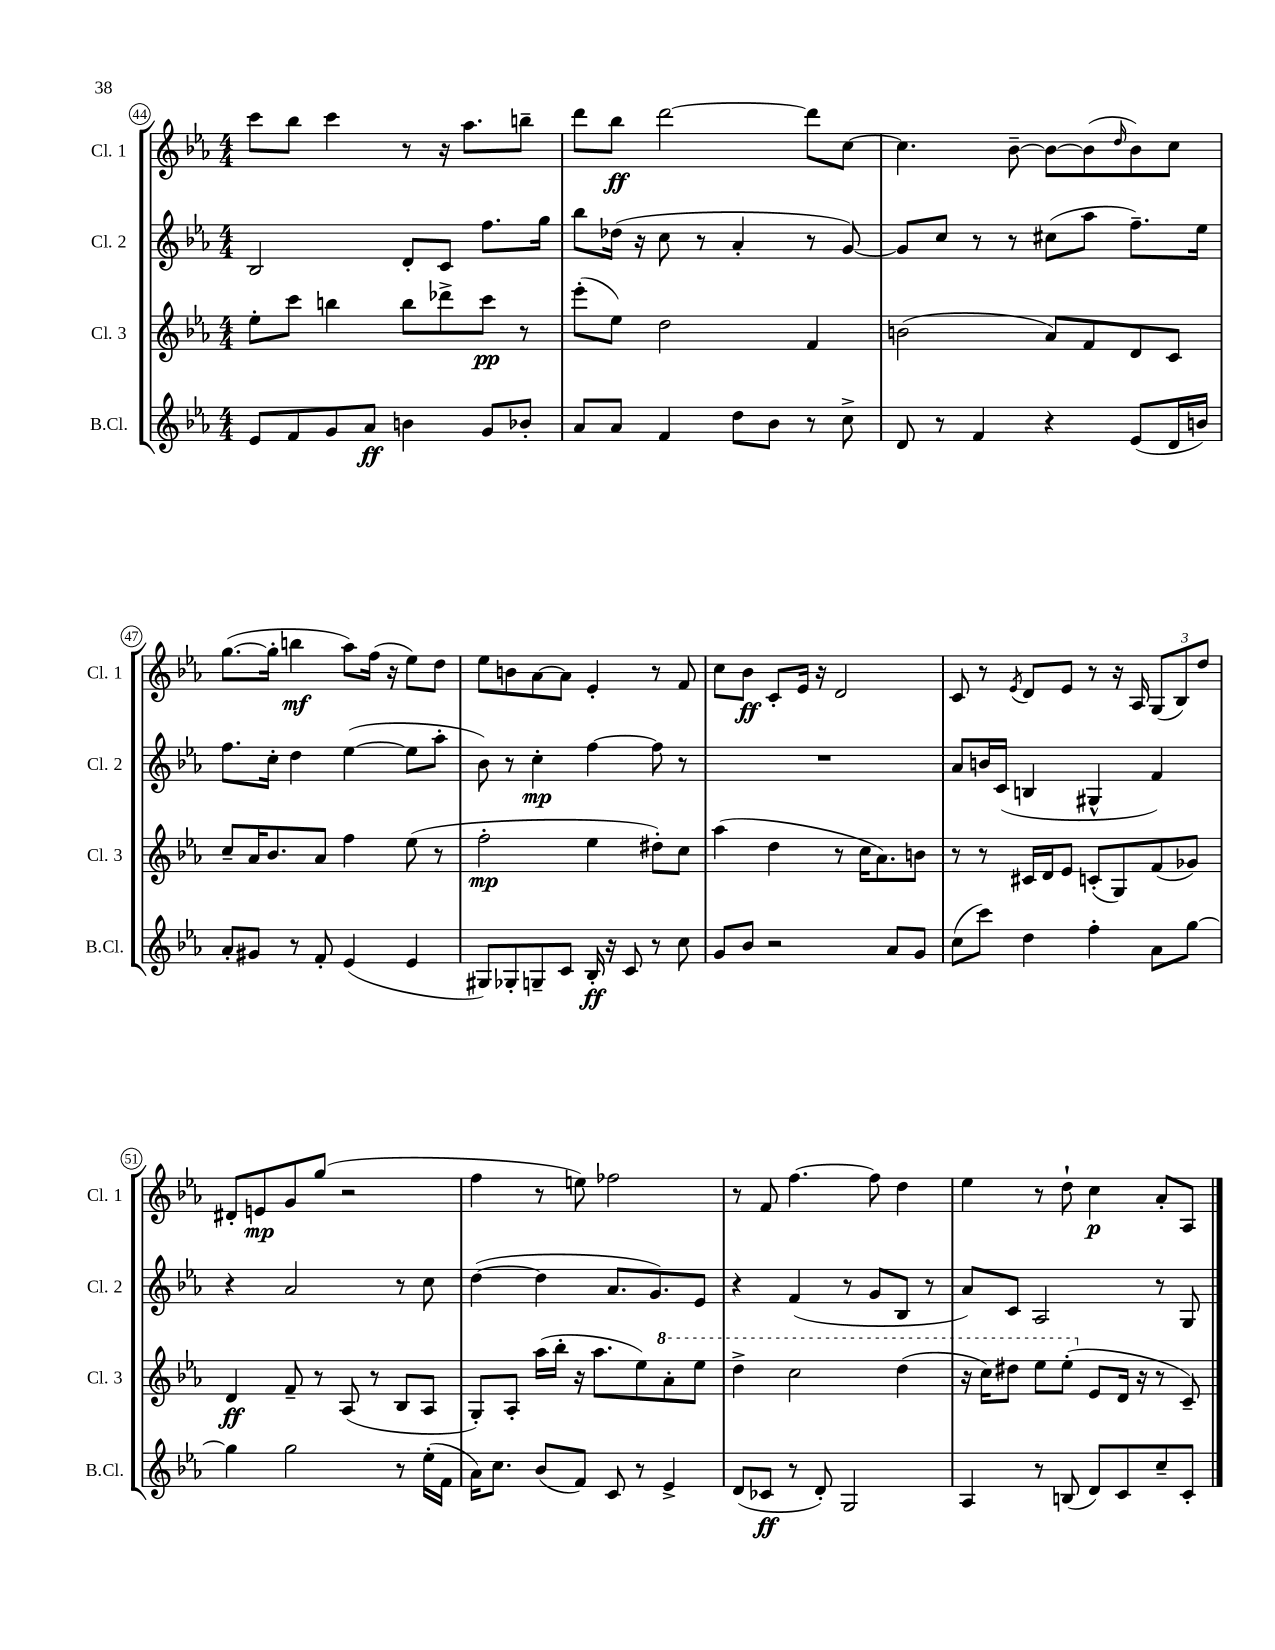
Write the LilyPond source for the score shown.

<<
\new StaffGroup <<
\new Staff = "s0" \with { instrumentName = "Cl. 1" shortInstrumentName = "Cl. 1" } {
    \clef treble \key ees \major \numericTimeSignature \time 4/4
    c'''8 bes''8 c'''4 r8 r16 aes''8. b''8-- |
    d'''8 bes''8\ff d'''2~ d'''8 c''8~ |
    c''4. bes'8~-- bes'8~ bes'8( \grace { d''16 } bes'8) c''8 |
    g''8.~( g''16-. b''4\mf aes''8) f''16( r16 ees''8) d''8 |
    ees''8 b'8 aes'8~ aes'8 ees'4-. r8 f'8 |
    c''8 bes'8\ff c'8-. ees'16 r16 d'2 |
    c'8 r8 \acciaccatura { ees'8 } d'8 ees'8 r8 r16 aes16 \tuplet 3/2 { g8( bes8) d''8 } |
    dis'8-. e'8\mp g'8 g''8( r2 |
    f''4 r8 e''8) fes''2 |
    r8 f'8 f''4.~ f''8 d''4 |
    ees''4 r8 d''8-! c''4\p aes'8-. aes8 \bar "|." |
}
\new Staff = "s1" \with { instrumentName = "Cl. 2" shortInstrumentName = "Cl. 2" } {
    \clef treble \key ees \major \numericTimeSignature \time 4/4
    bes2 d'8-. c'8 f''8. g''16 |
    bes''8 des''16( r16 c''8 r8 aes'4-. r8 g'8~) |
    g'8 c''8 r8 r8 cis''8( aes''8 f''8.--) ees''16 |
    f''8. c''16-. d''4 ees''4~( ees''8 aes''8-. |
    bes'8) r8 c''4-.\mp f''4~ f''8 r8 |
    R1 |
    aes'8 b'16 c'16( b4 gis4-^ f'4) |
    r4 aes'2 r8 c''8 |
    d''4~( d''4 aes'8. g'8.) ees'8 |
    r4 f'4( r8 g'8 bes8 r8 |
    aes'8) c'8 aes2 r8 g8 \bar "|." |
}
\new Staff = "s2" \with { instrumentName = "Cl. 3" shortInstrumentName = "Cl. 3" } {
    \clef treble \key ees \major \numericTimeSignature \time 4/4
    ees''8-. c'''8 b''4 b''8 des'''8-> c'''8\pp r8 |
    ees'''8-.( ees''8) d''2 f'4 |
    b'2( aes'8) f'8 d'8 c'8 |
    c''8-- aes'16 bes'8. aes'8 f''4 ees''8( r8 |
    f''2-.\mp ees''4 dis''8-.) c''8 |
    aes''4( d''4 r8 c''16 aes'8.) b'8 |
    r8 r8 cis'16 d'16 ees'8 c'8-.( g8) f'8( ges'8) |
    d'4\ff f'8-- r8 aes8( r8 bes8 aes8 |
    g8-.) aes8-. aes''16( bes''16-. r16 aes''8. ees''8) \ottava #1 aes''8-. ees'''8 |
    d'''4-> c'''2 d'''4( |
    r16 c'''16) dis'''8 ees'''8 ees'''8-.( \ottava #0 ees'8 d'16 r16 r8 c'8--) \bar "|." |
}
\new Staff = "s3" \with { instrumentName = "B.Cl." shortInstrumentName = "B.Cl." } {
    \clef treble \key ees \major \numericTimeSignature \time 4/4
    ees'8 f'8 g'8 aes'8\ff b'4 g'8 bes'8-. |
    aes'8 aes'8 f'4 d''8 bes'8 r8 c''8-> |
    d'8 r8 f'4 r4 ees'8( d'16 b'16) |
    aes'8-. gis'8 r8 f'8-. ees'4( ees'4 |
    gis8) ges8-. g8-- c'8 bes16-.\ff r16 c'8 r8 c''8 |
    g'8 bes'8 r2 aes'8 g'8 |
    c''8( c'''8) d''4 f''4-. aes'8 g''8~ |
    g''4 g''2 r8 ees''16-.( f'16 |
    aes'16) c''8. bes'8( f'8) c'8 r8 ees'4-> |
    d'8( ces'8\ff r8 d'8-.) g2 |
    aes4 r8 b8( d'8) c'8 c''8-- c'8-. \bar "|." |
}
>>
>>
\layout { \context { \Score currentBarNumber = #44 \override BarNumber.stencil = #(make-stencil-circler 0.1 0.3 ly:text-interface::print) } }
